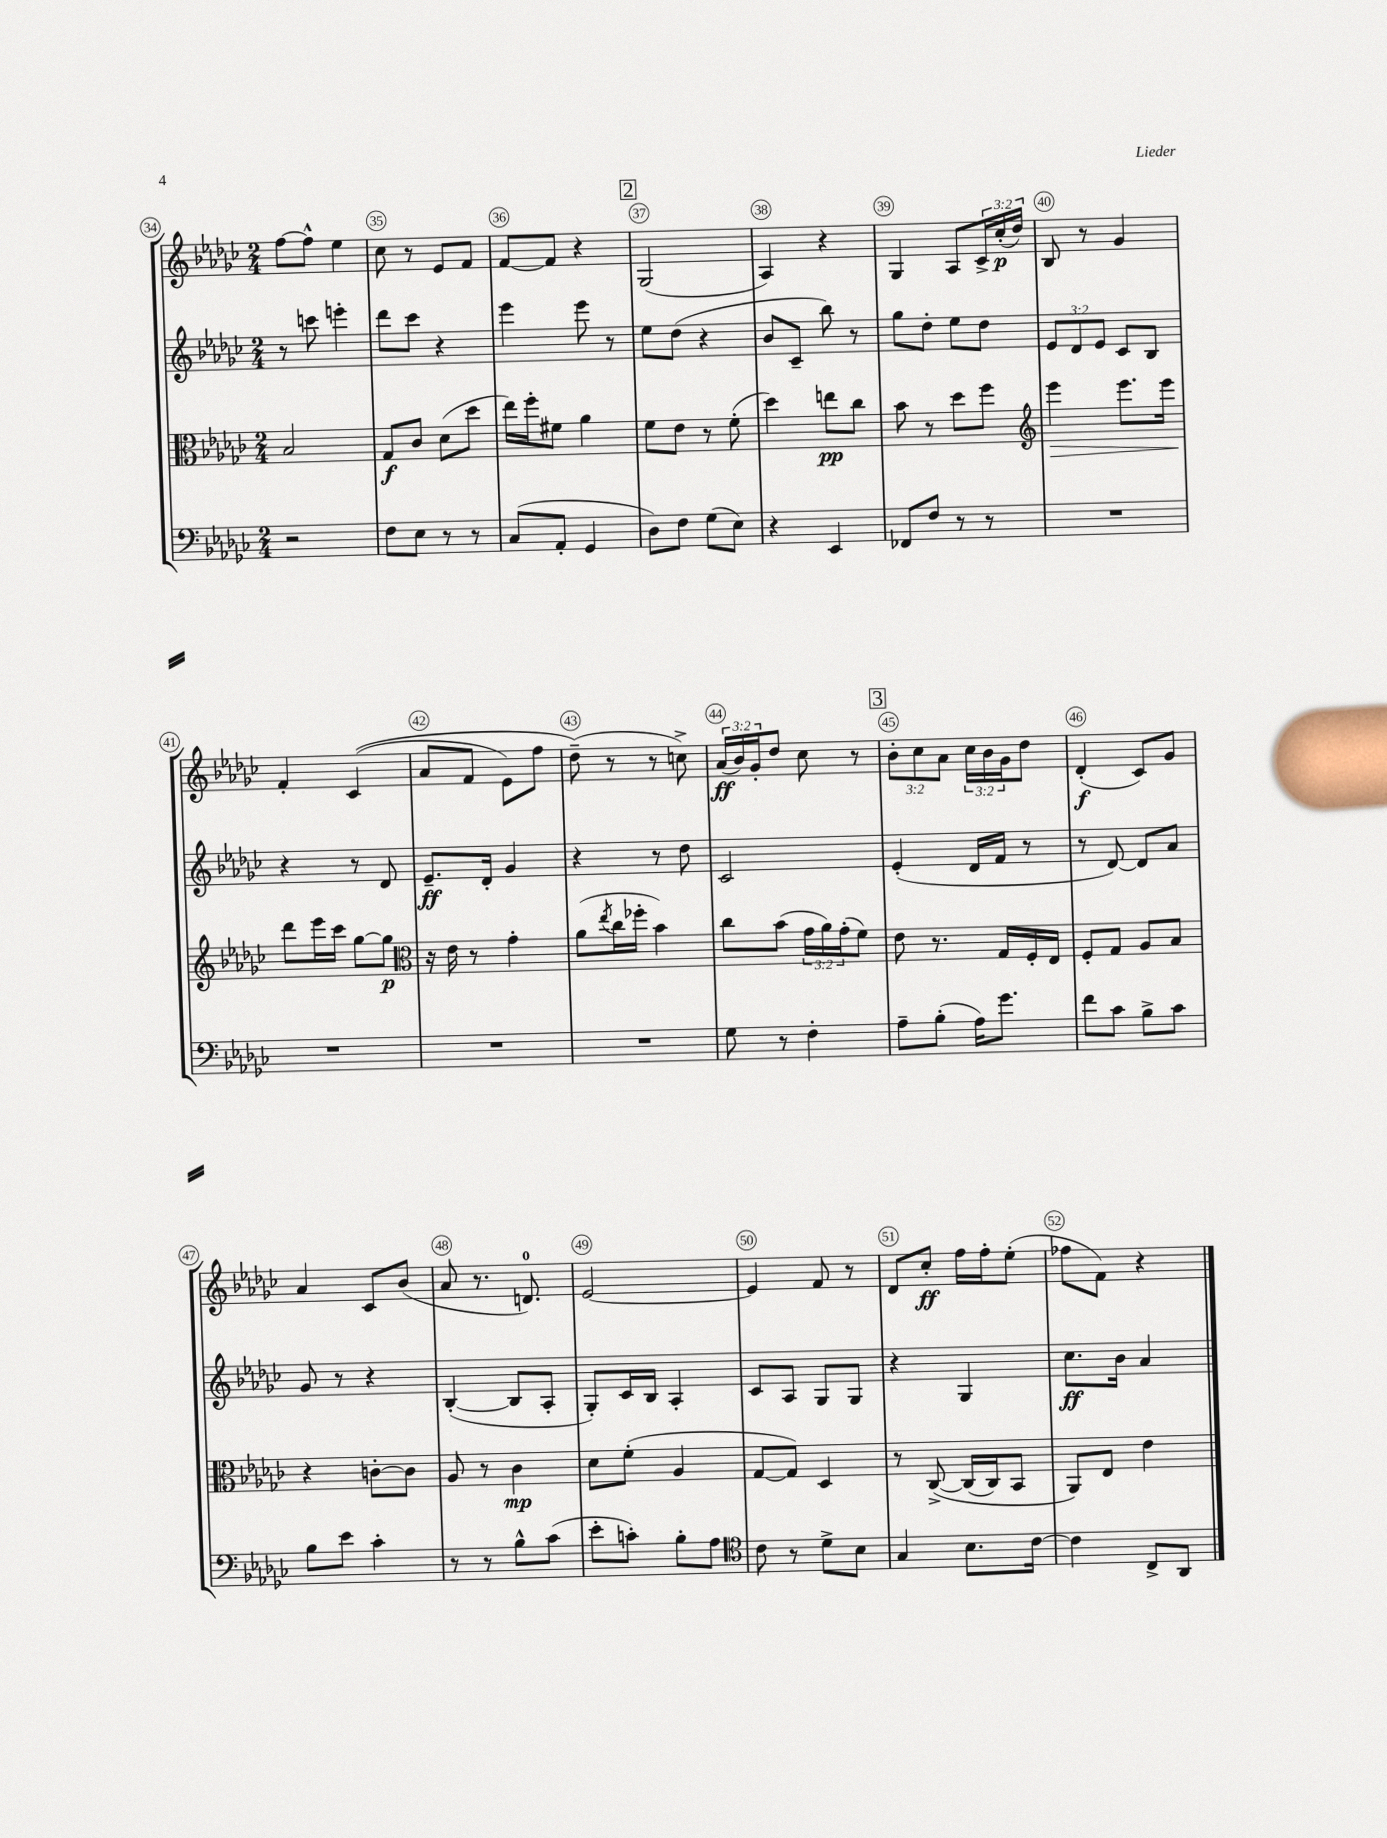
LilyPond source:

<<
\new StaffGroup <<
\new Staff = "s0" {
    \clef treble \key ges \major \numericTimeSignature \time 2/4 \override Staff.TupletNumber.text = #tuplet-number::calc-fraction-text
    f''8~ f''8-^ ees''4 |
    ces''8 r8 ees'8 f'8 |
    f'8~ f'8 r4 |
    \mark \markup { \box "2" } ges2( |
    aes4) r4 |
    ges4 aes8 \tuplet 3/2 { ces'16-> ces''16-.\p( des''16) } |
    bes8 r8 ges'4 |
    f'4-. ces'4(\( |
    aes'8 f'8 ees'8) f''8 |
    des''8--(\) r8 r8 c''8->) |
    \tuplet 3/2 { aes'16\ff( bes'16) ges'16-. } des''8 ces''8 r8 |
    \mark \markup { \box "3" } \tuplet 3/2 { bes'8-. ces''8 aes'8 } \tuplet 3/2 { ces''16 bes'16 ges'16 } des''8 |
    des'4-.\f( ces'8) ges'8 |
    aes'4 ces'8 bes'8( |
    aes'8 r8. d'8.-0) |
    ees'2~ |
    ees'4 f'8 r8 |
    des'8 ces''8-.\ff f''16 f''16-. ees''8-.( |
    fes''8 f'8) r4 \bar "|." |
}
\new Staff = "s1" {
    \clef treble \key ges \major \numericTimeSignature \time 2/4 \override Staff.TupletNumber.text = #tuplet-number::calc-fraction-text
    r8 c'''8 e'''4-. |
    des'''8 ces'''8 r4 |
    ees'''4 ees'''8 r8 |
    \mark \markup { \box "2" } ees''8 des''8( r4 |
    bes'8 ces'8-- bes''8) r8 |
    ges''8 des''8-. ees''8 des''8 |
    \tuplet 3/2 { ees'8 des'8 ees'8 } ces'8 bes8 |
    r4 r8 des'8 |
    ees'8.--\ff des'16-. ges'4 |
    r4 r8 des''8 |
    ces'2 |
    \mark \markup { \box "3" } ees'4-.( des'16 f'16 r8 |
    r8 des'8~) des'8 aes'8 |
    ges'8 r8 r4 |
    bes4~-.( bes8 aes8-. |
    ges8-.) ces'16 bes16 aes4-. |
    ces'8 aes8 ges8 ges8 |
    r4 ges4 |
    ces''8.\ff bes'16 aes'4 \bar "|." |
}
\new Staff = "s2" {
    \clef alto \key ges \major \numericTimeSignature \time 2/4 \override Staff.TupletNumber.text = #tuplet-number::calc-fraction-text
    bes2 |
    ges8\f ces'8 des'8( des''8 |
    ees''16) f''16-. fis'8 aes'4 |
    \mark \markup { \box "2" } f'8 ees'8 r8 f'8-.( |
    des''4) e''8\pp ces''8 |
    bes'8 r8 des''8 f''8 |
    \clef treble ees'''4\> ees'''8. ees'''16 |
    des'''8\! ees'''16 ces'''16 ges''8~ ges''8\p |
    \clef alto r16 ees'16 r8 ges'4-. |
    aes'8( \acciaccatura { ees''8 } ces''16 fes''16-. bes'4) |
    ces''8 bes'8( \tuplet 3/2 { ges'16 aes'16) ges'16-.( } f'8) |
    \mark \markup { \box "3" } ees'8 r8. ges16 f16-. ees16 |
    f8-. ges8 aes8 bes8 |
    r4 c'8~-. c'8 |
    aes8 r8 ces'4\mp |
    des'8 f'8-.( aes4 |
    ges8~ ges8) des4 |
    r8 ces8~->\( ces16( ces16) bes,8 |
    aes,8\) ees8 ees'4 \bar "|." |
}
\new Staff = "s3" {
    \clef bass \key ges \major \numericTimeSignature \time 2/4
    r2 |
    f8 ees8 r8 r8 |
    ces8( aes,8-. ges,4 |
    \mark \markup { \box "2" } des8) f8 ges8( ees8) |
    r4 ees,4 |
    fes,8 f8 r8 r8 |
    R2 |
    R2 |
    R2 |
    R2 |
    ges8 r8 f4-. |
    \mark \markup { \box "3" } aes8-- bes8-.( aes16) ges'8. |
    f'8 ces'8 bes8-> ces'8 |
    bes8 ees'8 ces'4-. |
    r8 r8 bes8-^ ces'8( |
    ees'8-. c'8-.) bes8-. aes8 |
    \clef tenor ces'8 r8 des'8-> bes8 |
    ges4 bes8. ces'16~ |
    ces'4 ces8-> aes,8 \bar "|." |
}
>>
>>
\layout { \context { \Score currentBarNumber = #34 \override BarNumber.break-visibility = ##(#f #t #t) barNumberVisibility = #all-bar-numbers-visible \override BarNumber.stencil = #(make-stencil-circler 0.1 0.3 ly:text-interface::print) } }
